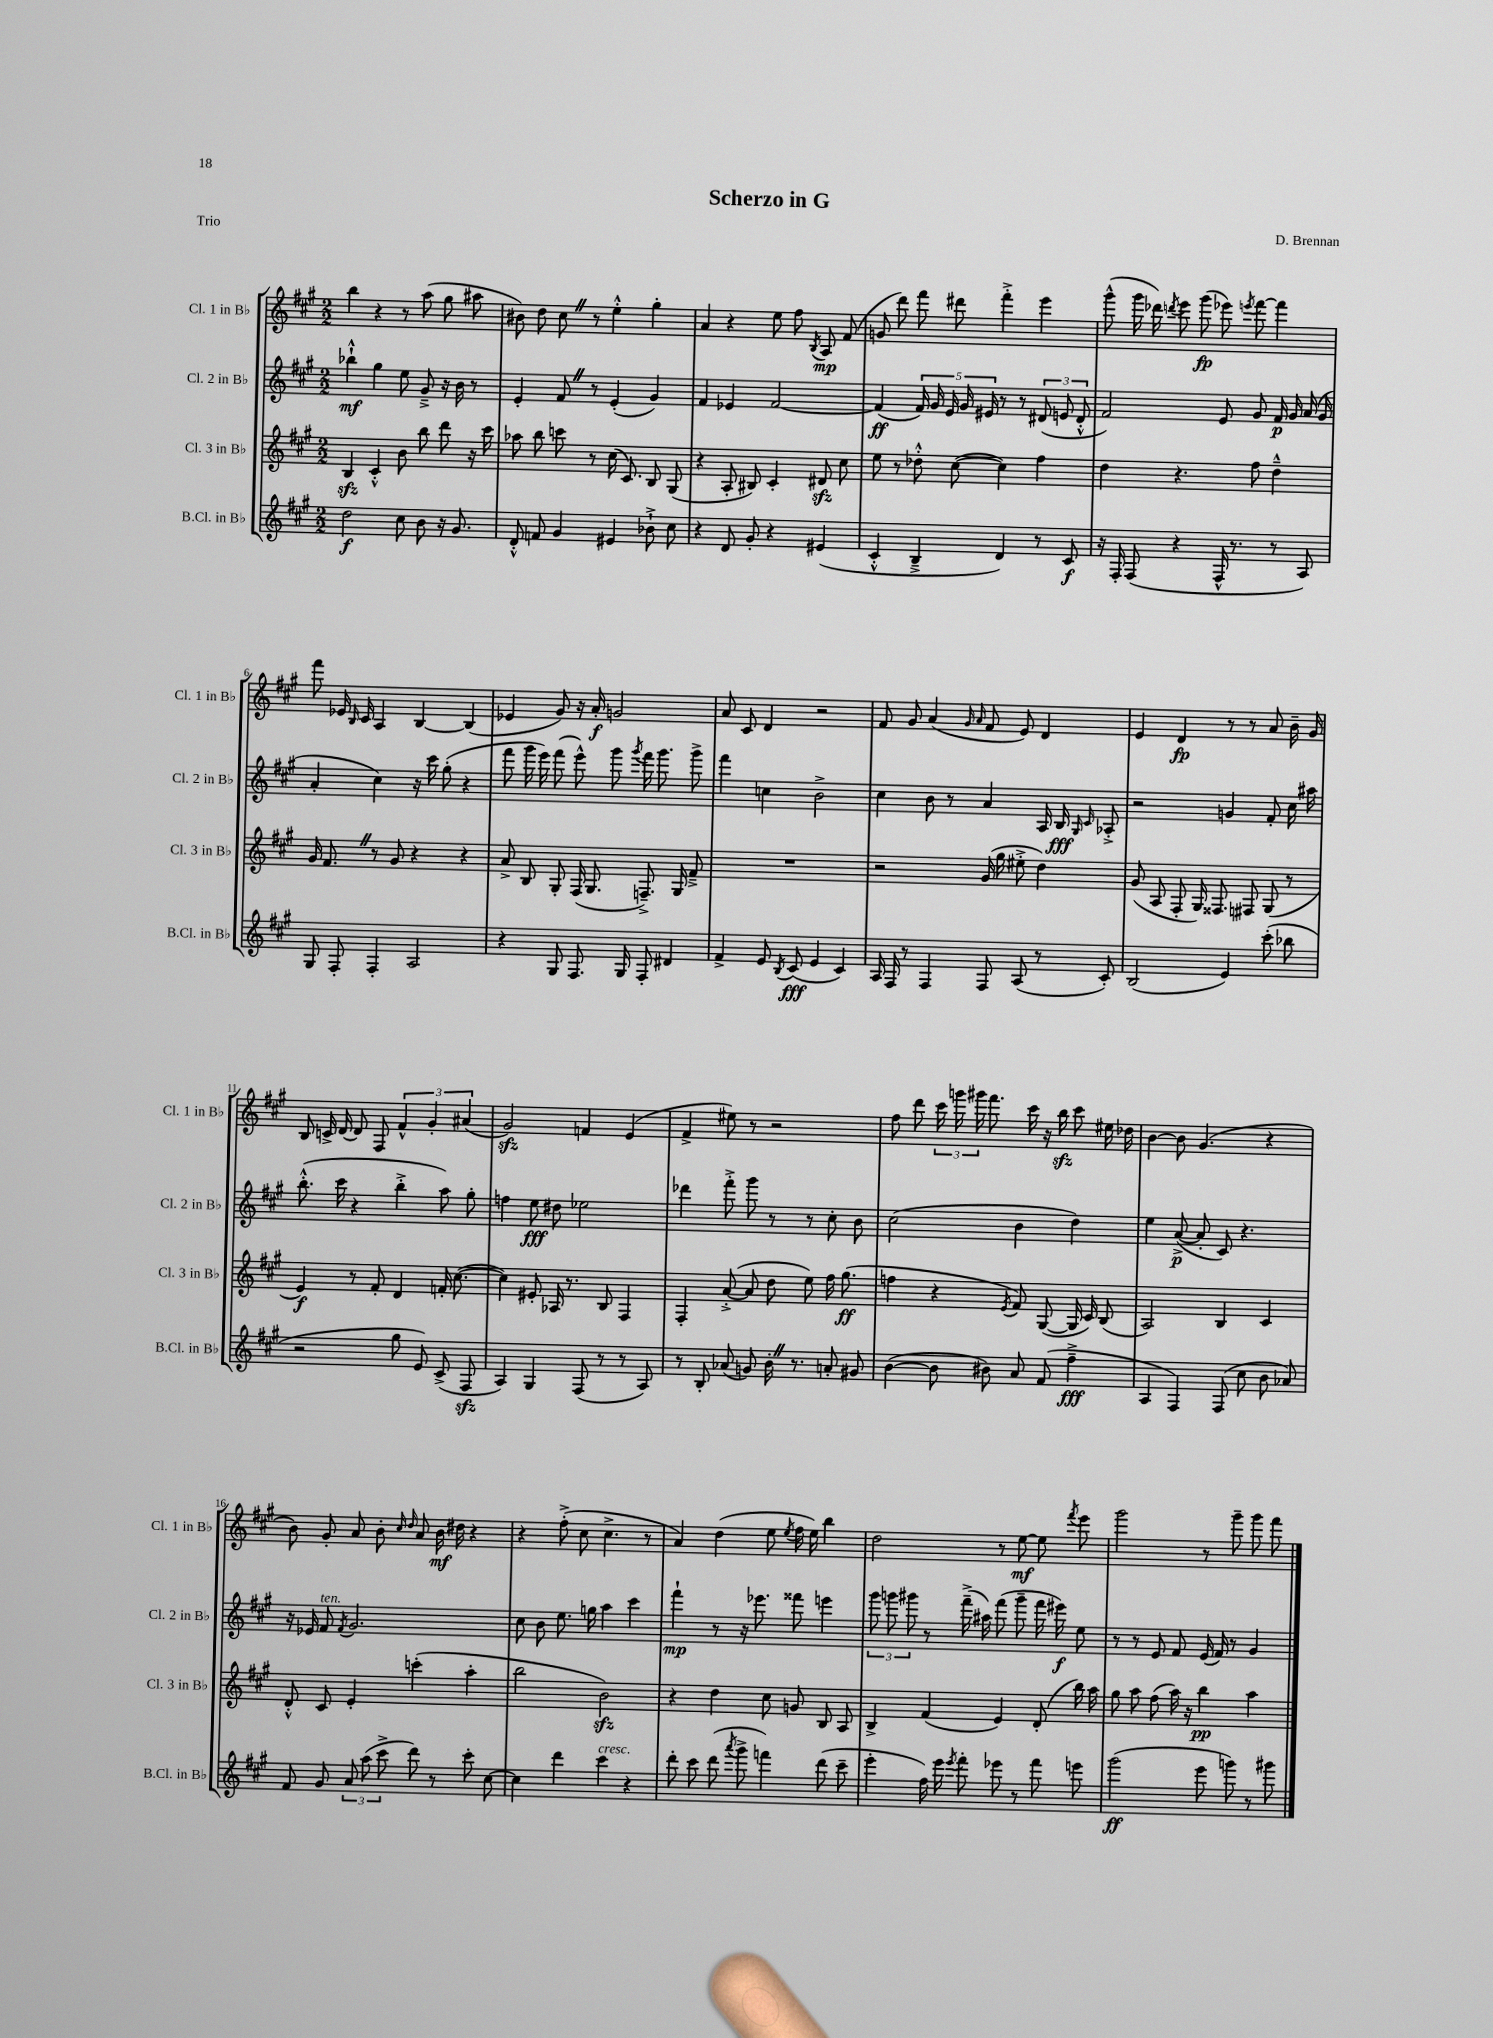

**kern	**kern	**kern	**kern
*staff4	*staff3	*staff2	*staff1
*clefG2	*clefG2	*clefG2	*clefG2
*k[f#c#g#]	*k[f#c#g#]	*k[f#c#g#]	*k[f#c#g#]
*M2/2	*M2/2	*M2/2	*M2/2
2dd	4B	4bb-`^^	4bb
.	4c#'^^	4gg#	4r
8cc#	8b	8ee	8r
8b	8bb	8g#~^	(8aa
16r	8ddd	16r	8gg#
8.g#	.	16b	.
.	16r	8r	8aa#
.	16ccc#	.	.
=	=	=	=
8d'^^	8aa-	4e'	8b#)
8f	8bb	.	8dd
4g#	8ccc	8f#	8cc#
.	8r	8r	8r
4e#	(16cc#	(4e'	4ee'^^
.	8.c#)	.	.
8b-`^	8B	4g#)	4gg#'
8cc#	(8G#	.	.
=	=	=	=
4r	4r	4f#	4a
8d	8A'	4e-	4r
8g#'	8B#)	.	.
4r	4c#'	[2f#	8ee
.	.	.	8ff#
.	.	.	8qB
(4e#	8d#	.	8A
.	8cc#	.	(8f#
=	=	=	=
4c#'^^	8ee	(4f#]	8g
.	8r	.	8ddd)
4B~^	8dd-'^^	20f#)	8fff#
.	.	20g#	.
.	.	20e	.
.	([8cc#	.	8ddd#
.	.	20g#	.
.	.	20e#	.
4d)	4cc#])	8r	4fff#'^
.	.	8r	.
8r	4ff#	(12d#	4eee
.	.	12e	.
8c#	.	.	.
.	.	12d#'^^	.
=	=	=	=
16r	4dd	2f#)	(8ggg#^^
16F#'	.	.	.
(8F#	.	.	16ggg#
.	.	.	16ddd-)
.	.	.	8qddd
4r	4.r	.	8eee
.	.	.	(8ggg#
16F#^^	.	8e	8eee-)
8.r	.	.	.
.	.	.	8qeee
.	8ff#	8g#	[8fff#
8r	4dd~^^	16f#	4fff#]
.	.	16g#	.
8A)	.	(16a	.
.	.	16g#	.
=	=	=	=
8G#	16g#	4a'	8fff#
.	8.f#	.	.
8F#'	.	.	16e-
.	.	.	16qqB
.	.	.	16c#
4F#'	8r	4cc#)	4A
.	8g#	.	.
2A	4r	16r	[4B
.	.	16ccc#	.
.	.	(8gg#'	.
.	4r	4r	(4B]
=	=	=	=
4r	8a^	8fff#	4e-
.	8B	16ggg#	.
.	.	16eee)	.
8G#	8G#'	(8fff#	8g#)
8.F#	(16F#	8eee^^)	16r
.	8.G#	.	16a'
.	.	8ggg#	2g
16G#	.	.	.
.	.	8qggg#	.
8F#'	8.F~^)	16fff#	.
.	.	8.ggg#	.
4d#	.	.	.
.	16G#	.	.
.	8f#~^	8ggg#^	.
=	=	=	=
4f#^	1r	4fff#	8a
.	.	.	8c#
8e	.	4cc	4d
8qB	.	.	.
(8c#	.	.	.
4e	.	2b^	2r
4c#)	.	.	.
=	=	=	=
16A	2r	4cc#	8f#
16F#	.	.	.
8r	.	.	8g#
4F#	.	8b	(4a
.	.	8r	.
.	.	.	16qqg#
.	.	.	16qqa
8F#	(16g#	4a	8f#
.	16gg#	.	.
(8A	8ee#'^	.	8e)
8r	4dd)	16A	4d
.	.	16B	.
.	.	16qqG#	.
.	.	16qqc#	.
8c#')	.	8A-'^	.
=	=	=	=
(2B	(8g#	2r	4e
.	8A	.	.
.	8F#'	.	4d
.	16G#)	.	.
.	8.F##	.	.
4e)	.	4g	8r
.	8F#	.	8r
(8ccc#'	(8G#	8f#'	8a
8bb-	8r	16cc#	16b~
.	.	16aa#	16g#
=	=	=	=
2r	4e)	(8.bb'^^	8B
.	.	.	16c^
.	.	16ccc#	[16d
.	8r	4r	8d]
.	8f#'	.	8F#
8gg#	4d	4bb'^	6f#^^
8e)	.	.	.
.	.	.	6g#'
(8c#^	16f'	8aa)	.
.	([8.cc#	.	.
.	.	.	(6a#
8F#	.	8gg#'	.
=	=	=	=
4A)	4cc#])	4ff	2g#)
4G#	8e#'	8ee	.
.	16A-	8dd#	.
.	8.r	.	.
(8F#	.	2ee-	4f
8r	8B	.	.
8r	4F#	.	(4e
8A)	.	.	.
=	=	=	=
8r	4F#'	4ddd-	4f#^
8B'	.	.	.
(8a-	([8a'^	8fff#'^	8ee#)
8g)	8a]	8ggg#	8r
16b'	8dd	8r	2r
8.r	.	.	.
.	8ee)	8r	.
8a'	16ff#	8cc#'	.
.	(8.gg#	.	.
8g#	.	8b	.
=	=	=	=
([4b	4ff	(2cc#	8ff#
.	.	.	8ddd
8b]	4r	.	24ccc#
.	.	.	24ggg
.	.	.	24ggg#
8b#)	.	.	8.fff#
.	8qe	.	.
8a	8f#)	4b	.
.	.	.	16ccc#
(8f#	([8G#	.	16r
.	.	.	16bb
4ff#~^	16G#]	4dd)	8ccc#
.	16c#)	.	.
.	(8B	.	16ee#
.	.	.	16dd-
=	=	=	=
4A	2A)	4ee	[4b
4F#)	.	([8a^	8b]
.	.	8a']	(4.g#
(8F#	4B	8c#)	.
8cc#	.	4.r	.
8b	4c#	.	4r
8a-)	.	.	.
=	=	=	=
8f#	8d'^^	16r	8b)
.	.	16e-	.
8g#	8c#	8f#	8g#'
.	.	8qf#	.
12a	4e'	2.g#	8a
(12aa	.	.	.
.	.	.	8b'
12ccc#^	.	.	.
.	.	.	16qqcc#
.	.	.	16qqdd
8ddd)	(4ccc'	.	8a
8r	.	.	16b
.	.	.	16dd#
8ccc#'	4aa'	.	4r
[8cc#	.	.	.
=	=	=	=
4cc#]	2bb	8cc#	4r
.	.	8b	.
4ddd	.	8.ee	(8ff#'^
.	.	.	8cc#
.	.	16gg	.
4ccc#	2b)	4aa	4.cc#^
4r	.	4ccc#	.
.	.	.	8r
=	=	=	=
8ddd'	4r	4fff#`	4a)
8ccc#	.	.	.
(8ddd	4dd	8r	(4dd
8qaaa	.	.	.
8ggg#^	.	16r	.
.	.	8.eee-	.
4fff)	8cc#	.	8ee
.	.	.	8qee
.	8g	8fff##	16ff#
.	.	.	16ee)
(8ddd	8B	4eee	4bb
8ccc#~	8A	.	.
=	=	=	=
4eee'	4B^	12ggg#	2dd
.	.	12ggg	.
.	.	12ggg#	.
16ff#)	(4f#	8r	.
16eee	.	.	.
8qeee	.	.	.
8fff#'	.	(16fff#~^	.
.	.	16aa#)	.
8eee-	4e)	(8fff#	8r
8r	.	8ggg#~	[8ee
8fff#	(8d'	16fff#	8ee]
.	.	16eee#)	.
.	.	.	8qfff#
8eee	16bb)	8ee	8eee
.	16aa	.	.
=	=	=	=
(2ggg#	8gg#	8r	2ggg#
.	8aa	8r	.
.	(8ff#	8e	.
.	16aa)	8f#	.
.	16r	.	.
8eee	4bb	(16e	8r
.	.	16f#)	.
8ggg)	.	8r	8ggg#~
8r	4aa	4g#	8ggg#
8ggg#	.	.	8fff#
==	==	==	==
*-	*-	*-	*-
